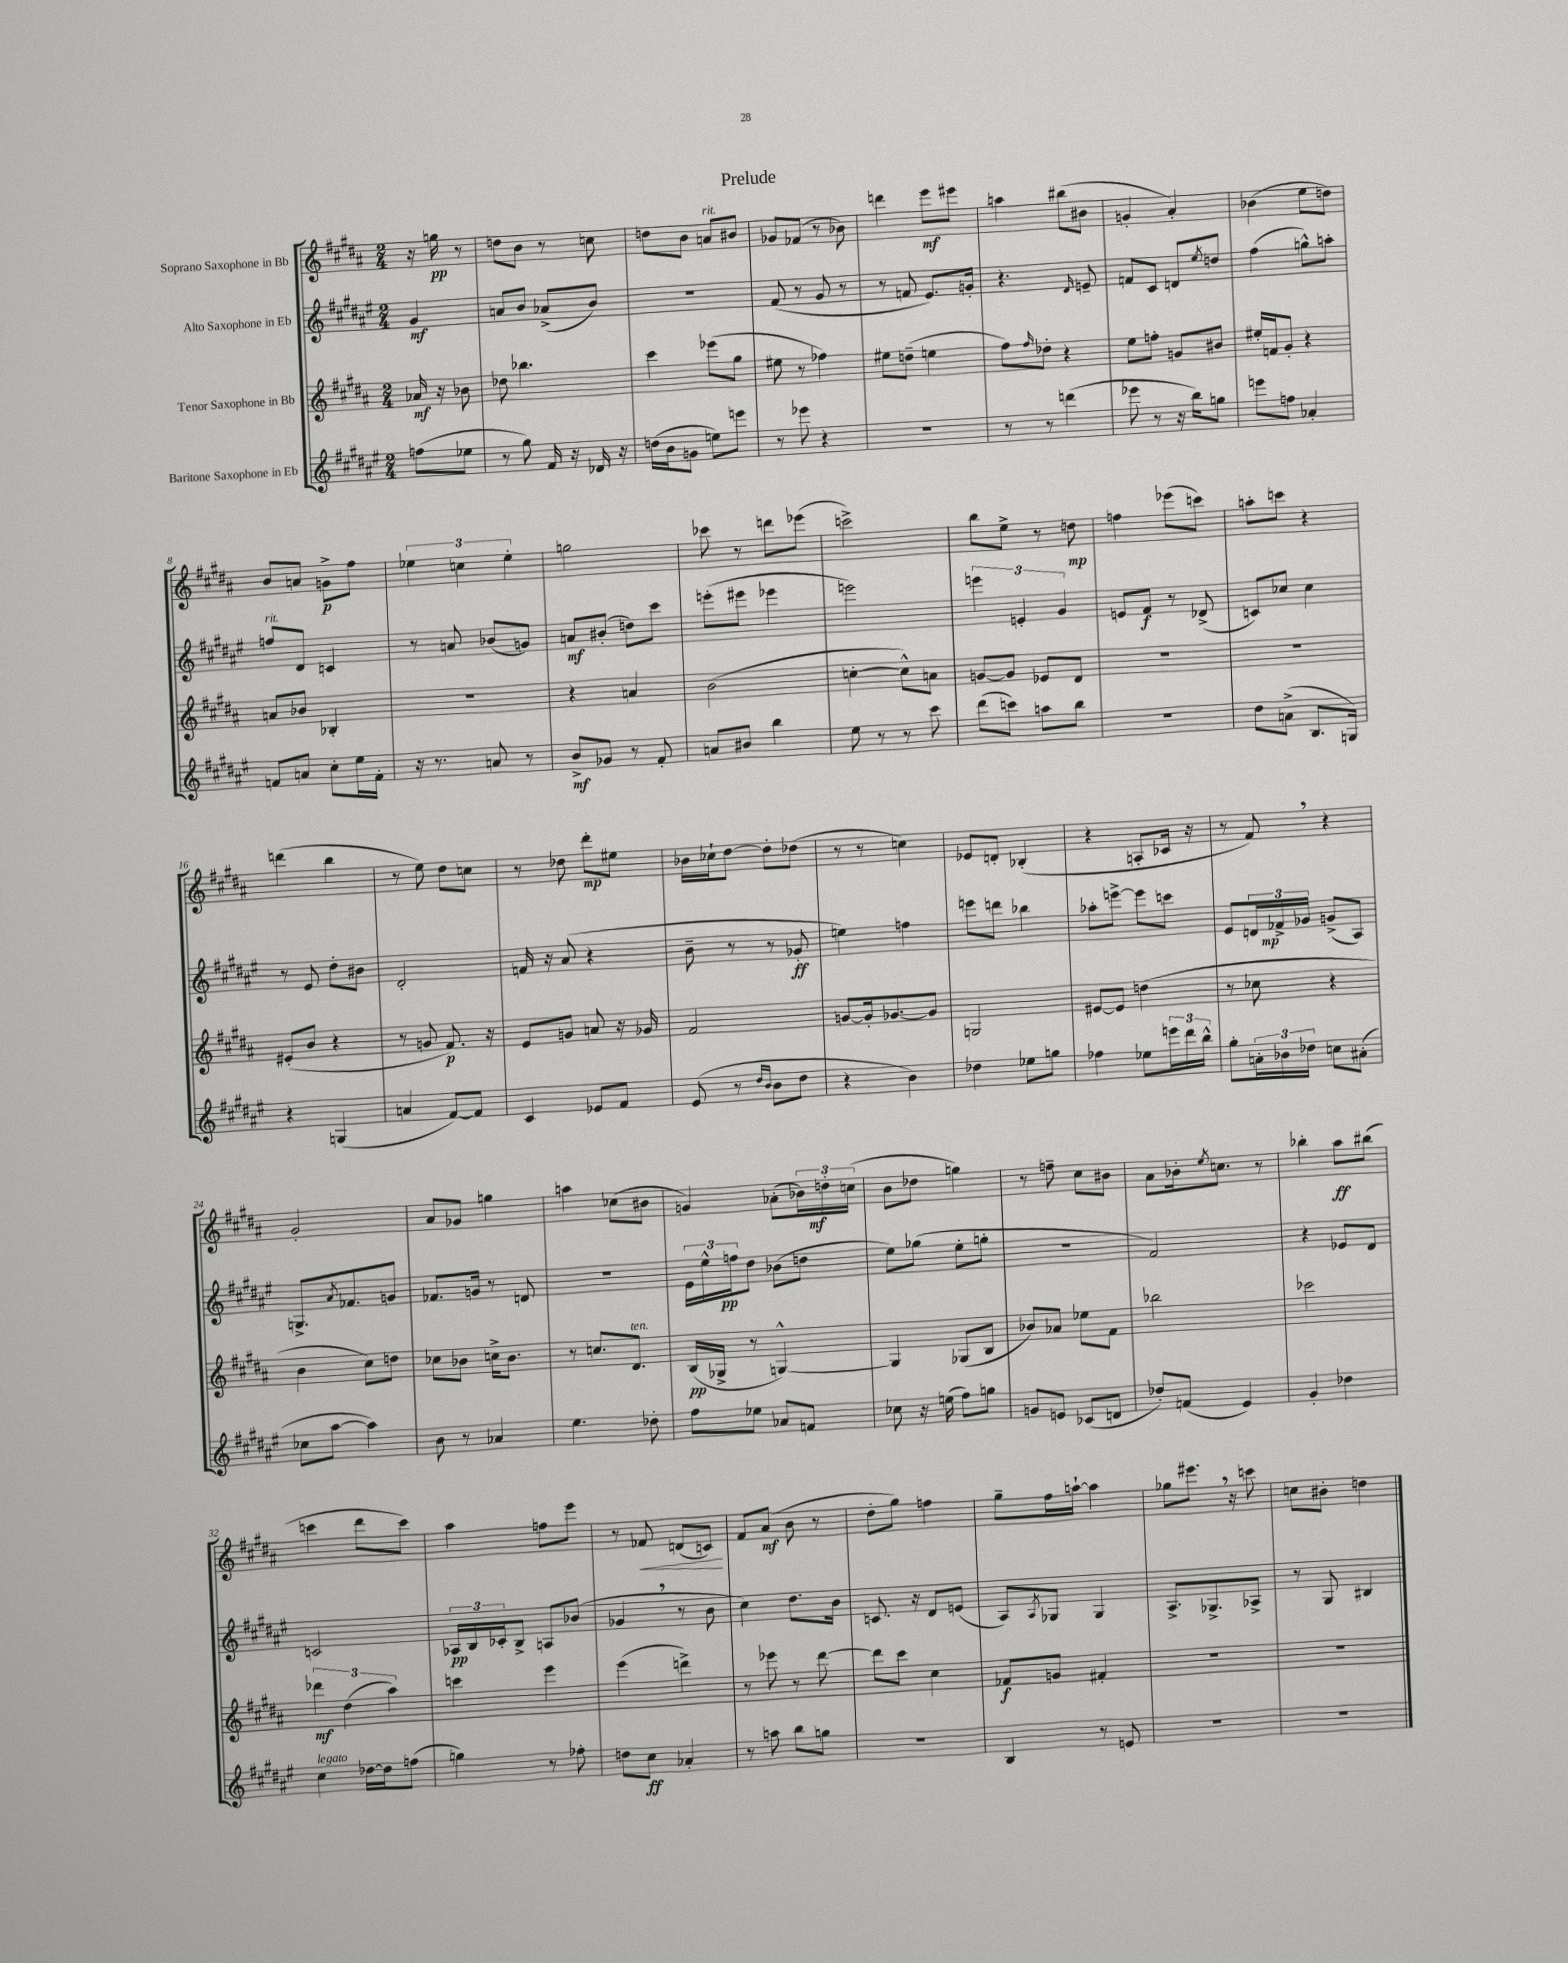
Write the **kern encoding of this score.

**kern	**dynam	**kern	**dynam	**kern	**dynam	**kern	**dynam
*part4	*part4	*part3	*part3	*part2	*part2	*part1	*part1
*staff4	*staff4	*staff3	*staff3	*staff2	*staff2	*staff1	*staff1
*I"Baritone Saxophone in Eb	*	*I"Tenor Saxophone in Bb	*	*I"Alto Saxophone in Eb	*	*I"Soprano Saxophone in Bb	*
*clefG2	*	*clefG2	*	*clefG2	*	*clefG2	*
*k[f#c#g#d#a#e#]	*	*k[f#c#g#d#a#]	*	*k[f#c#g#d#a#e#]	*	*k[f#c#g#d#a#]	*
*M2/4	*	*M2/4	*	*M2/4	*	*M2/4	*
=	=	=	=	=	=	=	=
(8ffn\L	.	16a-X/	mf	4g#/	mf	16r	.
.	.	16r	.	.	.	16ggn\	pp
8ee-X\J	.	8b-X\	.	.	.	8r	.
=1	=1	=1	=1	=1	=1	=1	=1
8r	.	8dd-X\	.	8an/L	.	8ddn\L	.
8gg#\)	.	4.bb-X\	.	8b/J	.	8b\J	.
16f#/	.	.	.	(8a-X^/L	.	8r	.
16r	.	.	.	.	.	.	.
16d-X/	.	.	.	8b/J)	.	8ccn\	.
16r	.	.	.	.	.	.	.
=2	=2	=2	=2	=2	=2	=2	=2
(16ddn\LL	.	4ccc#\	.	2r	.	8ddn\L	.
16b\J	.	.	.	.	.	.	.
8gn\J	.	.	.	.	.	8b\J	.
!	!	!	!	!	!	!LO:TX:a:i:t=rit.	!
8een\L)	.	(8eee-X\L	.	.	.	8an/L	.
8eeen\J	.	8gg#\J	.	.	.	8b#X/J	.
=3	=3	=3	=3	=3	=3	=3	=3
8r	.	8ee#X\	.	(8f#/	.	8g-X/L	.
8eee-X\	.	8r	.	8r	.	(8f-X/J	.
4r	.	4ff-X\)	.	8g#/	.	8r	.
.	.	.	.	8r	.	8b-X\)	.
=4	=4	=4	=4	=4	=4	=4	=4
2r	.	8ee#X\L	.	8r	.	4dddn\	.
.	.	(8ddn~\J	.	8fn/	.	.	.
.	.	4een\	.	8.e#/L)	.	8eee\L	mf
.	.	.	.	.	.	8eee#X\J	.
.	.	.	.	16gn'/Jk	.	.	.
=5	=5	=5	=5	=5	=5	=5	=5
8r	.	8ff#\L)	.	4.r	.	4aan\	.
.	.	16qqff#/	.	.	.	.	.
8r	.	8dd-X'\J	.	.	.	.	.
(4dddn\	.	4r	.	.	.	(8bb#X\L	.
.	.	.	.	16qqd#/	.	.	.
.	.	.	.	8en~/	.	8b#X\J	.
=6	=6	=6	=6	=6	=6	=6	=6
8eee-X\	.	8ee\L	.	8fn/L	.	4gn'/	.
8r	.	8ffn'\J	.	8c#/J	.	.	.
16r	.	8gn/L	.	8dn/L	.	4a#'/)	.
16bb\KL)	.	.	.	.	.	.	.
.	.	.	.	8qee#/	.	.	.
8ggn\J	.	8b#X/J	.	8ddn/J	.	.	.
=7	=7	=7	=7	=7	=7	=7	=7
8eeen\L	.	16ee#X'/LL	.	(4ff#\	.	(4b-X\	.
.	.	16fn/J	.	.	.	.	.
8ffn\J	.	8g#'/J	.	.	.	.	.
4a-X'/	.	4r	.	8ggn^^\L)	.	8ee\L	.
.	.	.	.	8aan'\J	.	8ddn\J)	.
!!LO:LB:g=z
=8	=8	=8	=8	=8	=8	=8	=8
!	!	!	!	!LO:TX:a:i:t=rit.	!	!	!
8fn/L	.	8an/L	.	8ffn/L	.	8b/L	.
8an/J	.	8b-X/J	.	8d#/J	.	8an/J	.
8cc#'\L	.	4B-X'/	.	4cn/	.	8gn^\L	p
16ee#\L	.	.	.	.	.	8ff#\J	.
16f'\JJ	.	.	.	.	.	.	.
=9	=9	=9	=9	=9	=9	=9	=9
16r	.	2r	.	8r	.	6ee-X\	.
8.r	.	.	.	.	.	.	.
.	.	.	.	8an/	.	.	.
.	.	.	.	.	.	6ccn\	.
8an/	.	.	.	(8b-X/L	.	.	.
.	.	.	.	.	.	6ee-'\	.
8r	.	.	.	8gn/J)	.	.	.
=10	=10	=10	=10	=10	=10	=10	=10
8b^/L	mf	4r	.	8an/L	mf	2ggn\	.
8g-X/J	.	.	.	(8b#X'/J	.	.	.
8r	.	4an/	.	8ddn\L)	.	.	.
8f#'/	.	.	.	8ccc#\J	.	.	.
=11	=11	=11	=11	=11	=11	=11	=11
8an/L	.	(2b\	.	(8eeen'\L	.	8ccc-X\	.
8b#X/J	.	.	.	8eee#X\J	.	8r	.
4bb\	.	.	.	4eee-X\	.	8dddn\L	.
.	.	.	.	.	.	(8eee-X\J	.
=12	=12	=12	=12	=12	=12	=12	=12
8ee#\	.	[4ccn'\	.	2eeen\)	.	2cccn^\)	.
8r	.	.	.	.	.	.	.
8r	.	8cc^^\L])	.	.	.	.	.
8ccc#\	.	8an\J	.	.	.	.	.
=13	=13	=13	=13	=13	=13	=13	=13
(8ddd#\L	.	[8gn/L	.	6eeen\	.	8bb\L	.
8cccn\J)	.	8g/J]	.	.	.	8ee^\J	.
.	.	.	.	6en'/	.	.	.
8aan\L	.	8e-X/L	.	.	.	8r	.
.	.	.	.	6g#/	.	.	.
8bb\J	.	8d#/J	.	.	.	8ddn\	mp
=14	=14	=14	=14	=14	=14	=14	=14
2r	.	2r	.	8en/L	.	4ffn\	.
.	.	.	.	8f#/J	f	.	.
.	.	.	.	8r	.	(8eee-X\L	.
.	.	.	.	(8d-X^/	.	8cccn\J)	.
=15	=15	=15	=15	=15	=15	=15	=15
8dd#\L	.	2r	.	8cn/L)	.	8aan'\L	.
(8an^\J	.	.	.	8cc-X/J	.	8cccn\J	.
8.B/L	.	.	.	4cc-\	.	4r	.
16Gn/Jk)	.	.	.	.	.	.	.
!!LO:LB:g=z
=16	=16	=16	=16	=16	=16	=16	=16
4r	.	(8e#X'/L	.	8r	.	(4dddn\	.
.	.	8b/J	.	8e#/	.	.	.
(4Gn/	.	4r	.	8dd#'\L	.	4bb\	.
.	.	.	.	8b#X\J	.	.	.
=17	=17	=17	=17	=17	=17	=17	=17
4an/	.	8r	.	2d#'/	.	8r	.
.	.	8gn/	.	.	.	8ee\)	.
[8f#/L)	.	8.f#/)	p	.	.	8dd#\L	.
8f#/J]	.	.	.	.	.	8ccn\J	.
.	.	16r	.	.	.	.	.
=18	=18	=18	=18	=18	=18	=18	=18
4c#/	.	8e/L	.	16fn/	.	8r	.
.	.	.	.	16r	.	.	.
.	.	8gn/J	.	(8a#/	.	8dd-X\	.
8e-X/L	.	8an/	.	4r	.	8ddd#'\L	mp
8f#/J	.	16r	.	.	.	8ee#X\J	.
.	.	16g-X/	.	.	.	.	.
=19	=19	=19	=19	=19	=19	=19	=19
(8e#/	.	2f#/	.	8b~\	.	16b-X\LL	.
.	.	.	.	.	.	16cc-X`\J	.
8r	.	.	.	8r	.	[8dd#\J	.
16qqdd#/LL	.	.	.	.	.	.	.
16qqb/JJ	.	.	.	.	.	.	.
8b\L	.	.	.	8r	.	8dd#'\L]	.
8dd#\J	.	.	.	8g-X'/	ff	(8dd-X\J	.
=20	=20	=20	=20	=20	=20	=20	=20
4r	.	[8gn/L	.	4een\)	.	8r	.
.	.	16g'/k]	.	.	.	8r	.
.	.	[8.g-X/	.	.	.	.	.
4b\)	.	.	.	4ffn\	.	4ccn\)	.
.	.	8g-/J]	.	.	.	.	.
=21	=21	=21	=21	=21	=21	=21	=21
4dd-X\	.	2Gn/	.	8eeen\L	.	8e-X/L	.
.	.	.	.	8dddn\J	.	8dn'/J	.
8ee-X\L	.	.	.	4bb-X\	.	(4B-X'/	.
8ggn\J	.	.	.	.	.	.	.
=22	=22	=22	=22	=22	=22	=22	=22
4ff-X\	.	[8e#X/L	.	8aa-X'\L	.	4r	.
.	.	8e#/J]	.	[8eeen^\J	.	.	.
8ee-X\L	.	(4ddn\	.	8eee\L]	.	8An'/L	.
24eeen\L	.	.	.	8cccn\J	.	16c-X/Jk	.
24ddd#\	.	.	.	.	.	.	.
.	.	.	.	.	.	16r	.
24bb^^\JJ	.	.	.	.	.	.	.
=23	=23	=23	=23	=23	=23	=23	=23
8gg#'\L	.	8r	.	8e#/L	.	8r	.
24an'\L	.	8cc-X\	.	24dn/L	.	8f#,/)	.
24b-X\	.	.	.	24f-X^/	mp	.	.
24dd-X\JJ	.	.	.	24g-X/JJ	.	.	.
8ccn\L	.	4r	.	(8gn^/L	.	4r	.
(8a#X'\J	.	.	.	8A#/J)	.	.	.
!!LO:LB:g=z
=24	=24	=24	=24	=24	=24	=24	=24
8cc-X\L	.	4b\	.	8.Gn^/L	.	2g#'/	.
[8aa#\J	.	.	.	.	.	.	.
.	.	.	.	8qa#/	.	.	.
.	.	.	.	8.f-X/	.	.	.
4aa#\])	.	8cc#\L)	.	.	.	.	.
.	.	8ddn\J	.	8gn/J	.	.	.
=25	=25	=25	=25	=25	=25	=25	=25
8b\	.	8cc-X\L	.	8.f-X/L	.	8a#/L	.
8r	.	8b-X\J	.	.	.	8g-X/J	.
.	.	.	.	16gn/Jk	.	.	.
4a-X/	.	16ccn^\KL	.	8r	.	4ggn\	.
.	.	8.b-\J	.	.	.	.	.
.	.	.	.	8dn/	.	.	.
=26	=26	=26	=26	=26	=26	=26	=26
4.ee#\	.	8r	.	2r	.	4aan\	.
.	.	8.ccn/L	.	.	.	.	.
.	.	.	.	.	.	(8cc-X\L	.
!	!	!LO:TX:a:i:t=ten.	!	!	!	!	!
.	.	8.d#/J	.	.	.	.	.
8dd-X'\	.	.	.	.	.	8b#X\J	.
=27	=27	=27	=27	=27	=27	=27	=27
8ff#\L	.	(16B/LL	pp	24e#\LL	.	4gn/)	.
.	.	.	.	24ee#^^\	.	.	.
.	.	16G-X^/JJ	.	.	.	.	.
.	.	.	.	24ffn\J	pp	.	.
8ee-X\J	.	8r	.	8dd#\J	.	.	.
8a-X/L	.	[4Gn^^/)	.	(8b-X\L	.	(8a-X'\L	.
8fn/J	.	.	.	8ddn\J	.	24b-X\L)	.
.	.	.	.	.	.	24ddn'\	mf
.	.	.	.	.	.	(24ccn\JJ	.
=28	=28	=28	=28	=28	=28	=28	=28
8cc-X\	.	4G/]	.	8ee#\L)	.	8b\L	.
16r	.	.	.	(8gg-X\J	.	8dd-X\J	.
(16een\	.	.	.	.	.	.	.
8ff#\L)	.	(8G-X/L	.	8ee#'\L	.	4ggn\)	.
8ggn\J	.	8B/J	.	8ggn'\J	.	.	.
=29	=29	=29	=29	=29	=29	=29	=29
8gn/L	.	8b-X/L)	.	2r	.	8r	.
8en/J	.	8a-X/J	.	.	.	8ffn~\	.
(8c-X/L	.	8ee-X\L	.	.	.	8cc#\L	.
8dn/J	.	8f#\J	.	.	.	8b#X\J	.
=30	=30	=30	=30	=30	=30	=30	=30
8dd-X'/L)	.	2bb-X\	.	2f#/)	.	8a#\L	.
(8fn/J	.	.	.	.	.	16b-X'\k	.
.	.	.	.	.	.	8qee/	.
.	.	.	.	.	.	8.ccn\J	.
4e#/)	.	.	.	.	.	.	.
.	.	.	.	.	.	8r	.
=31	=31	=31	=31	=31	=31	=31	=31
4g#'/	.	2ccc-X\	.	4r	.	4bb-X'\	.
4dd-X\	.	.	.	8e-X/L	.	8aa#\L	ff
.	.	.	.	8d#/J	.	(8bb#X\J	.
!!LO:LB:g=z
=32	=32	=32	=32	=32	=32	=32	=32
!LO:TX:a:i:t=legato	!	!	!	!	!	!	!
4cc#\	.	6ddd-X\	mf	2cn/	.	4cccn\	.
.	.	(6dd#\	.	.	.	.	.
[16dd-X\LL	.	.	.	.	.	8ddd#\L	.
16dd-\J]	.	.	.	.	.	.	.
.	.	6aa#\)	.	.	.	.	.
(8ffn\J	.	.	.	.	.	8ccc\J)	.
=33	=33	=33	=33	=33	=33	=33	=33
4ggn\)	.	4cccn\	.	24A-X/LL	pp	4aa#\	.
.	.	.	.	24B/	.	.	.
.	.	.	.	24c-X'/J	.	.	.
.	.	.	.	8B^/J	.	.	.
8r	.	4eee\	.	8An/L	.	8ffn\L	.
8ff-X'\	.	.	.	(8b-X/J	.	8eee\J	.
=34	=34	=34	=34	=34	=34	=34	=34
8ddn\L	.	(4eee\	.	4g-X,/	.	8r	.
!	!	!	!	!	!	!	!LO:HP:b
8cc#\J	ff	.	.	.	.	8f-X/	<
4a-X'/	.	4dddn^\)	.	8r	.	(8dn/L	.
.	.	.	.	8b\	.	8cn/J)	.
.	.	.	.	.	.	.	[
=35	=35	=35	=35	=35	=35	=35	=35
8r	.	8r	.	4cc#\)	.	8f#/L	.
8aan\	.	8eee-X\	.	.	.	(8a#/J	mf
8bb\L	.	8r	.	8.dd#\L	.	8b\	.
8ggn\J	.	[8ddd#\	.	.	.	8r	.
.	.	.	.	16b\Jk	.	.	.
=36	=36	=36	=36	=36	=36	=36	=36
2r	.	8ddd#\L]	.	8.cn/	.	8dd#'\L	.
.	.	8ccc#\J	.	.	.	8gg#\J)	.
.	.	.	.	16r	.	.	.
.	.	4cc#\	.	8d#/L	.	4ffn\	.
.	.	.	.	(8en/J	.	.	.
=37	=37	=37	=37	=37	=37	=37	=37
4B/	.	8f-X/L	f	8A#/L)	.	8gg#~\L	.
.	.	.	.	8qA#/	.	.	.
.	.	8gn/J	.	8G-X/J	.	16ff#\L	.
.	.	.	.	.	.	[16aan`\JJ	.
8r	.	4f#X'/	.	4G-/	.	4aa\]	.
8en/	.	.	.	.	.	.	.
=38	=38	=38	=38	=38	=38	=38	=38
2r	.	2r	.	8.A#^/L	.	8gg-X\L	.
.	.	.	.	.	.	8.eee#X,\J	.
.	.	.	.	8.G-X^/	.	.	.
.	.	.	.	.	.	16r	.
.	.	.	.	8A-X^/J	.	8cccn\	.
=39	=39	=39	=39	=39	=39	=39	=39
2r	.	2r	.	8r	.	8ccn\L	.
.	.	.	.	8G#/	.	8b#X'\J	.
.	.	.	.	4B#X/	.	4ddn\	.
==	==	==	==	==	==	==	==
*-	*-	*-	*-	*-	*-	*-	*-
